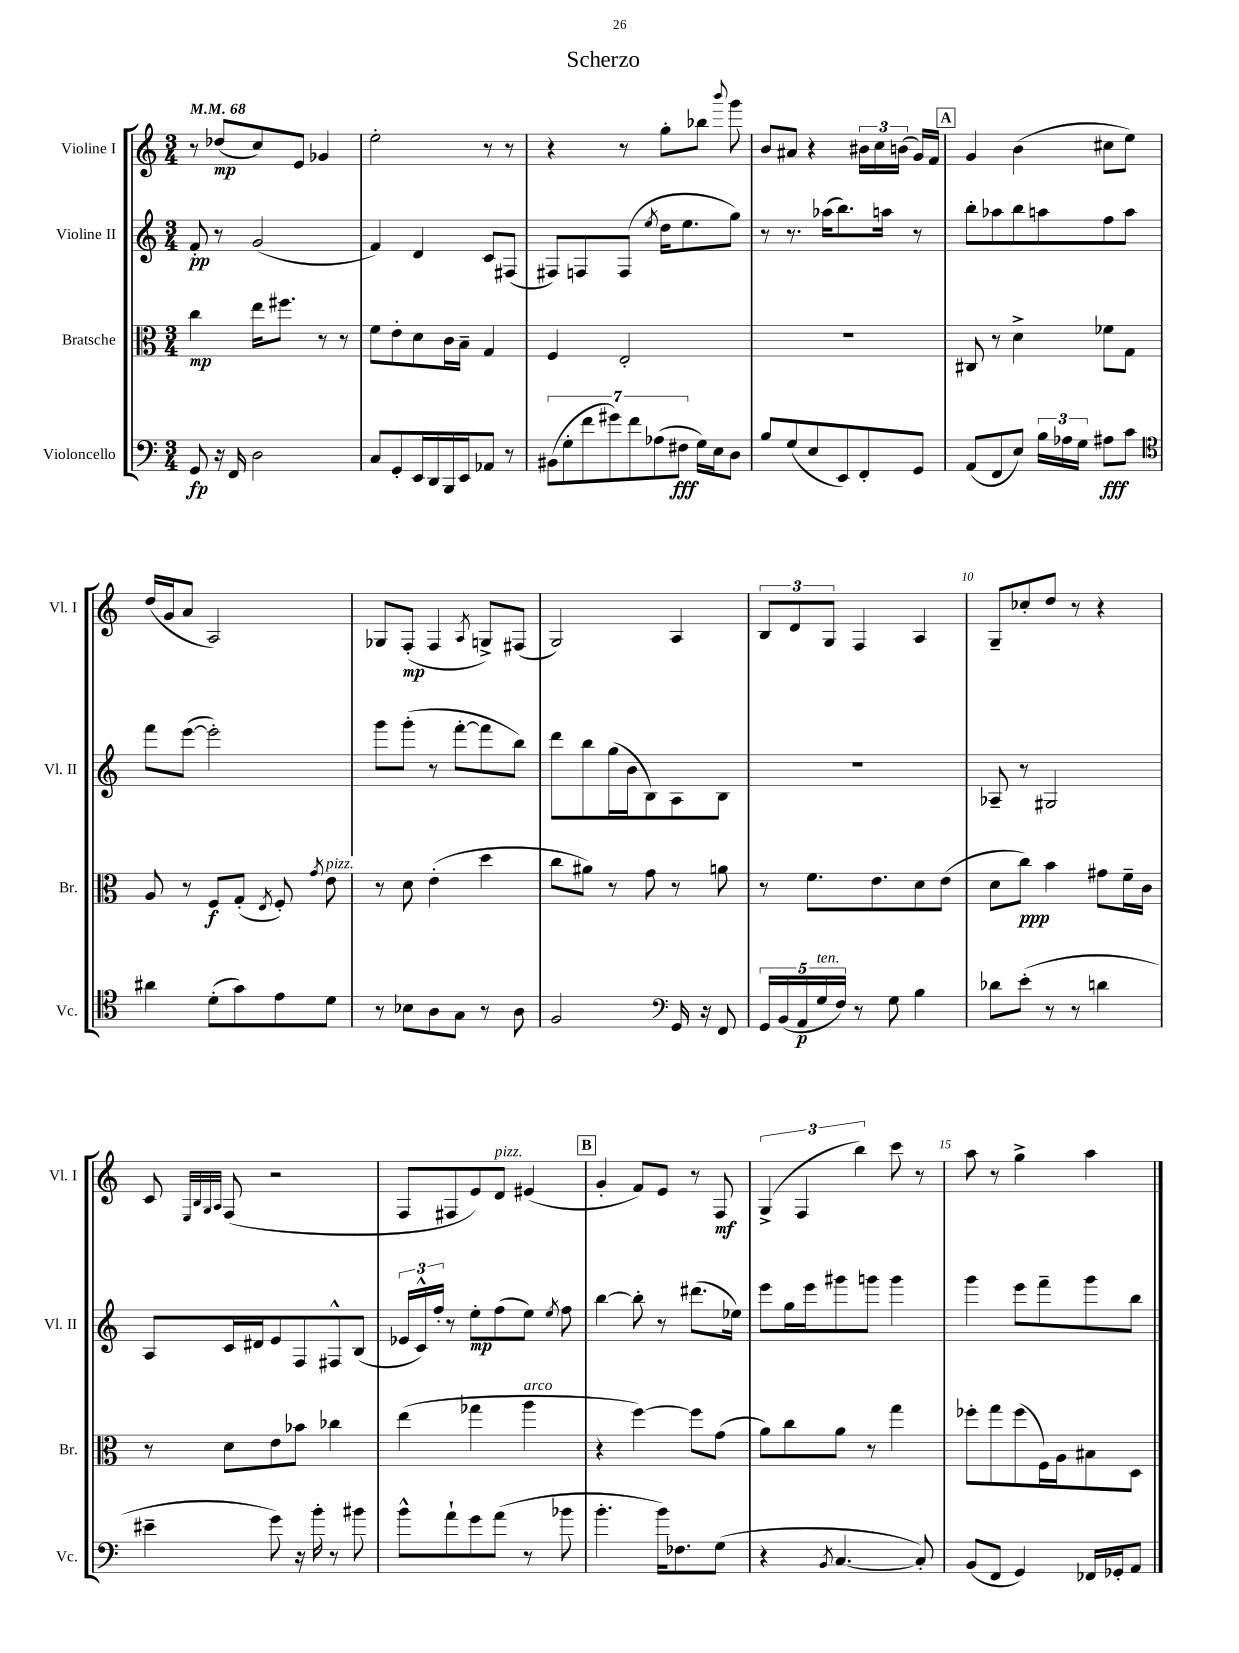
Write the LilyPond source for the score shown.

\header { title = "Scherzo" }
<<
\new StaffGroup <<
\new Staff = "s0" \with { instrumentName = "Violine I" shortInstrumentName = "Vl. I" } {
    \clef treble \key c \major \numericTimeSignature \time 3/4 \tempo 4 = 68
    \autoBeamOff r8 des''8[\mp( c''8) e'8] ges'4 |
    e''2-. r8 r8 |
    r4 r8 g''8[-. bes''8] \appoggiatura { b'''8 } g'''8 |
    b'8[ ais'8] r4 \tuplet 3/2 { bis'16[ c''16 b'16]( } g'16[) f'16] |
    \mark \markup { \box "A" } g'4 b'4( cis''8[ e''8]) |
    d''16[( g'16 a'8] a2) |
    ges8[ f8]-.\mp( f4 \acciaccatura { a8 } g8[->) fis8]( |
    g2) a4 |
    \tuplet 3/2 { b8[ d'8 g8] } f4 a4 |
    g8[-- ces''8-. d''8] r8 r4 |
    c'8 \grace { e32[ b32 g32 a32] } f8( r2 |
    f8[ fis8 e'8) d'8]^\markup { \italic "pizz." } eis'4( |
    \mark \markup { \box "B" } g'4-. f'8[) e'8] r8 f8\mf |
    \tuplet 3/2 { g4->( f4 b''4) } c'''8 r8 |
    a''8 r8 g''4-> a''4 \bar "|." |
}
\new Staff = "s1" \with { instrumentName = "Violine II" shortInstrumentName = "Vl. II" } {
    \clef treble \key c \major \numericTimeSignature \time 3/4
    \autoBeamOff f'8-.\pp r8 g'2( |
    f'4) d'4 c'8[ fis8]( |
    fis8[) f8 f8]( \acciaccatura { e''8 } d''16[ e''8. g''8]) |
    r8 r8. aes''16[( b''8.) a''16] r8 |
    \mark \markup { \box "A" } b''8[-. aes''8 b''8 a''8 f''8 a''8] |
    f'''8[ e'''8]~( e'''2-.) |
    g'''8[ g'''8]-.( r8 f'''8[~-. f'''8 b''8]) |
    d'''8[ b''8 g''16( b'16 b8) a8 b8] |
    R2. |
    aes8-- r8 gis2 |
    a8[ c'16 dis'16 e'8 f8 fis8-^ b8]( |
    \tuplet 3/2 { ees'16[ c'16-^) f''16]-. } r8 e''8[-.\mp f''8( e''8]) \acciaccatura { e''8 } f''8 |
    \mark \markup { \box "B" } b''4~ b''8-. r8 dis'''8.[( ees''16]) |
    e'''8[ g''16 e'''16 gis'''8 g'''8] g'''4 |
    g'''4 e'''8[ f'''8-- g'''8 b''8] \bar "|." |
}
\new Staff = "s2" \with { instrumentName = "Bratsche" shortInstrumentName = "Br." } {
    \clef alto \key c \major \numericTimeSignature \time 3/4
    \autoBeamOff c''4\mp e''16[ fis''8.] r8 r8 |
    f'8[ e'8-. d'8 c'16 b16]-- g4 |
    f4 e2-. |
    R2. |
    \mark \markup { \box "A" } cis8 r8 d'4-> fes'8[ g8] |
    a8 r8 f8[\f g8]-.( \acciaccatura { e8 } f8-.) \acciaccatura { g'8 } e'8^\markup { \italic "pizz." } |
    r8 d'8 e'4-.( d''4 |
    c''8[ ais'8]) r8 g'8 r8 a'8 |
    r8 f'8.[ e'8. d'8 e'8]( |
    d'8[ c''8]\ppp) b'4 gis'8[ f'16-- c'16] |
    r8 d'8[ e'8 bes'8] ces''4 |
    e''4( ges''4 a''4^\markup { \italic "arco" } |
    \mark \markup { \box "B" } r4 f''4~) f''8[ g'8]( |
    a'8[) c''8 a'8] r8 g''4 |
    fes''8[-. g''8 fes''8( f16) a16 bis8 d8] \bar "|." |
}
\new Staff = "s3" \with { instrumentName = "Violoncello" shortInstrumentName = "Vc." } {
    \clef bass \key c \major \numericTimeSignature \time 3/4
    \autoBeamOff g,8\fp r16 f,16 d2 |
    c8[ g,8-. e,16 d,16 b,,16 e,16 aes,8] r8 |
    \tuplet 7/4 { bis,8[( g8-. f'8 gis'8) f'8 aes8( fis8]\fff } g16[) e16 d8] |
    b8[ g8( e8 e,8) f,8-. g,8] |
    \mark \markup { \box "A" } a,8[( f,8 e8]) \tuplet 3/2 { b16[ aes16 g16] } ais8[\fff c'8] |
    \clef tenor ais'4 d'8[-.( g'8) e'8 d'8] |
    r8 bes8[ a8 g8] r8 a8 |
    f2 \clef bass g,16 r16 f,8 |
    \tuplet 5/4 { g,16[ b,16( a,16\p g16^\markup { \italic "ten." } f16]) } r8 g8 b4 |
    des'8[ e'8]-.( r8 r8 d'4 |
    eis'4-- g'8) r16 b'16-. r8 bis'8 |
    b'8[-^ a'8-! g'8 a'8]( r8 bes'8 |
    \mark \markup { \box "B" } b'4.-. b'16[) fes8. g8]( |
    r4 \acciaccatura { b,8 } c4.~ c8-.) |
    b,8[( f,8] g,4) fes,16[ ges,16-. a,8] \bar "|." |
}
>>
>>
\layout { \context { \Score \override BarNumber.break-visibility = ##(#f #t #t) barNumberVisibility = #(every-nth-bar-number-visible 5) } }
